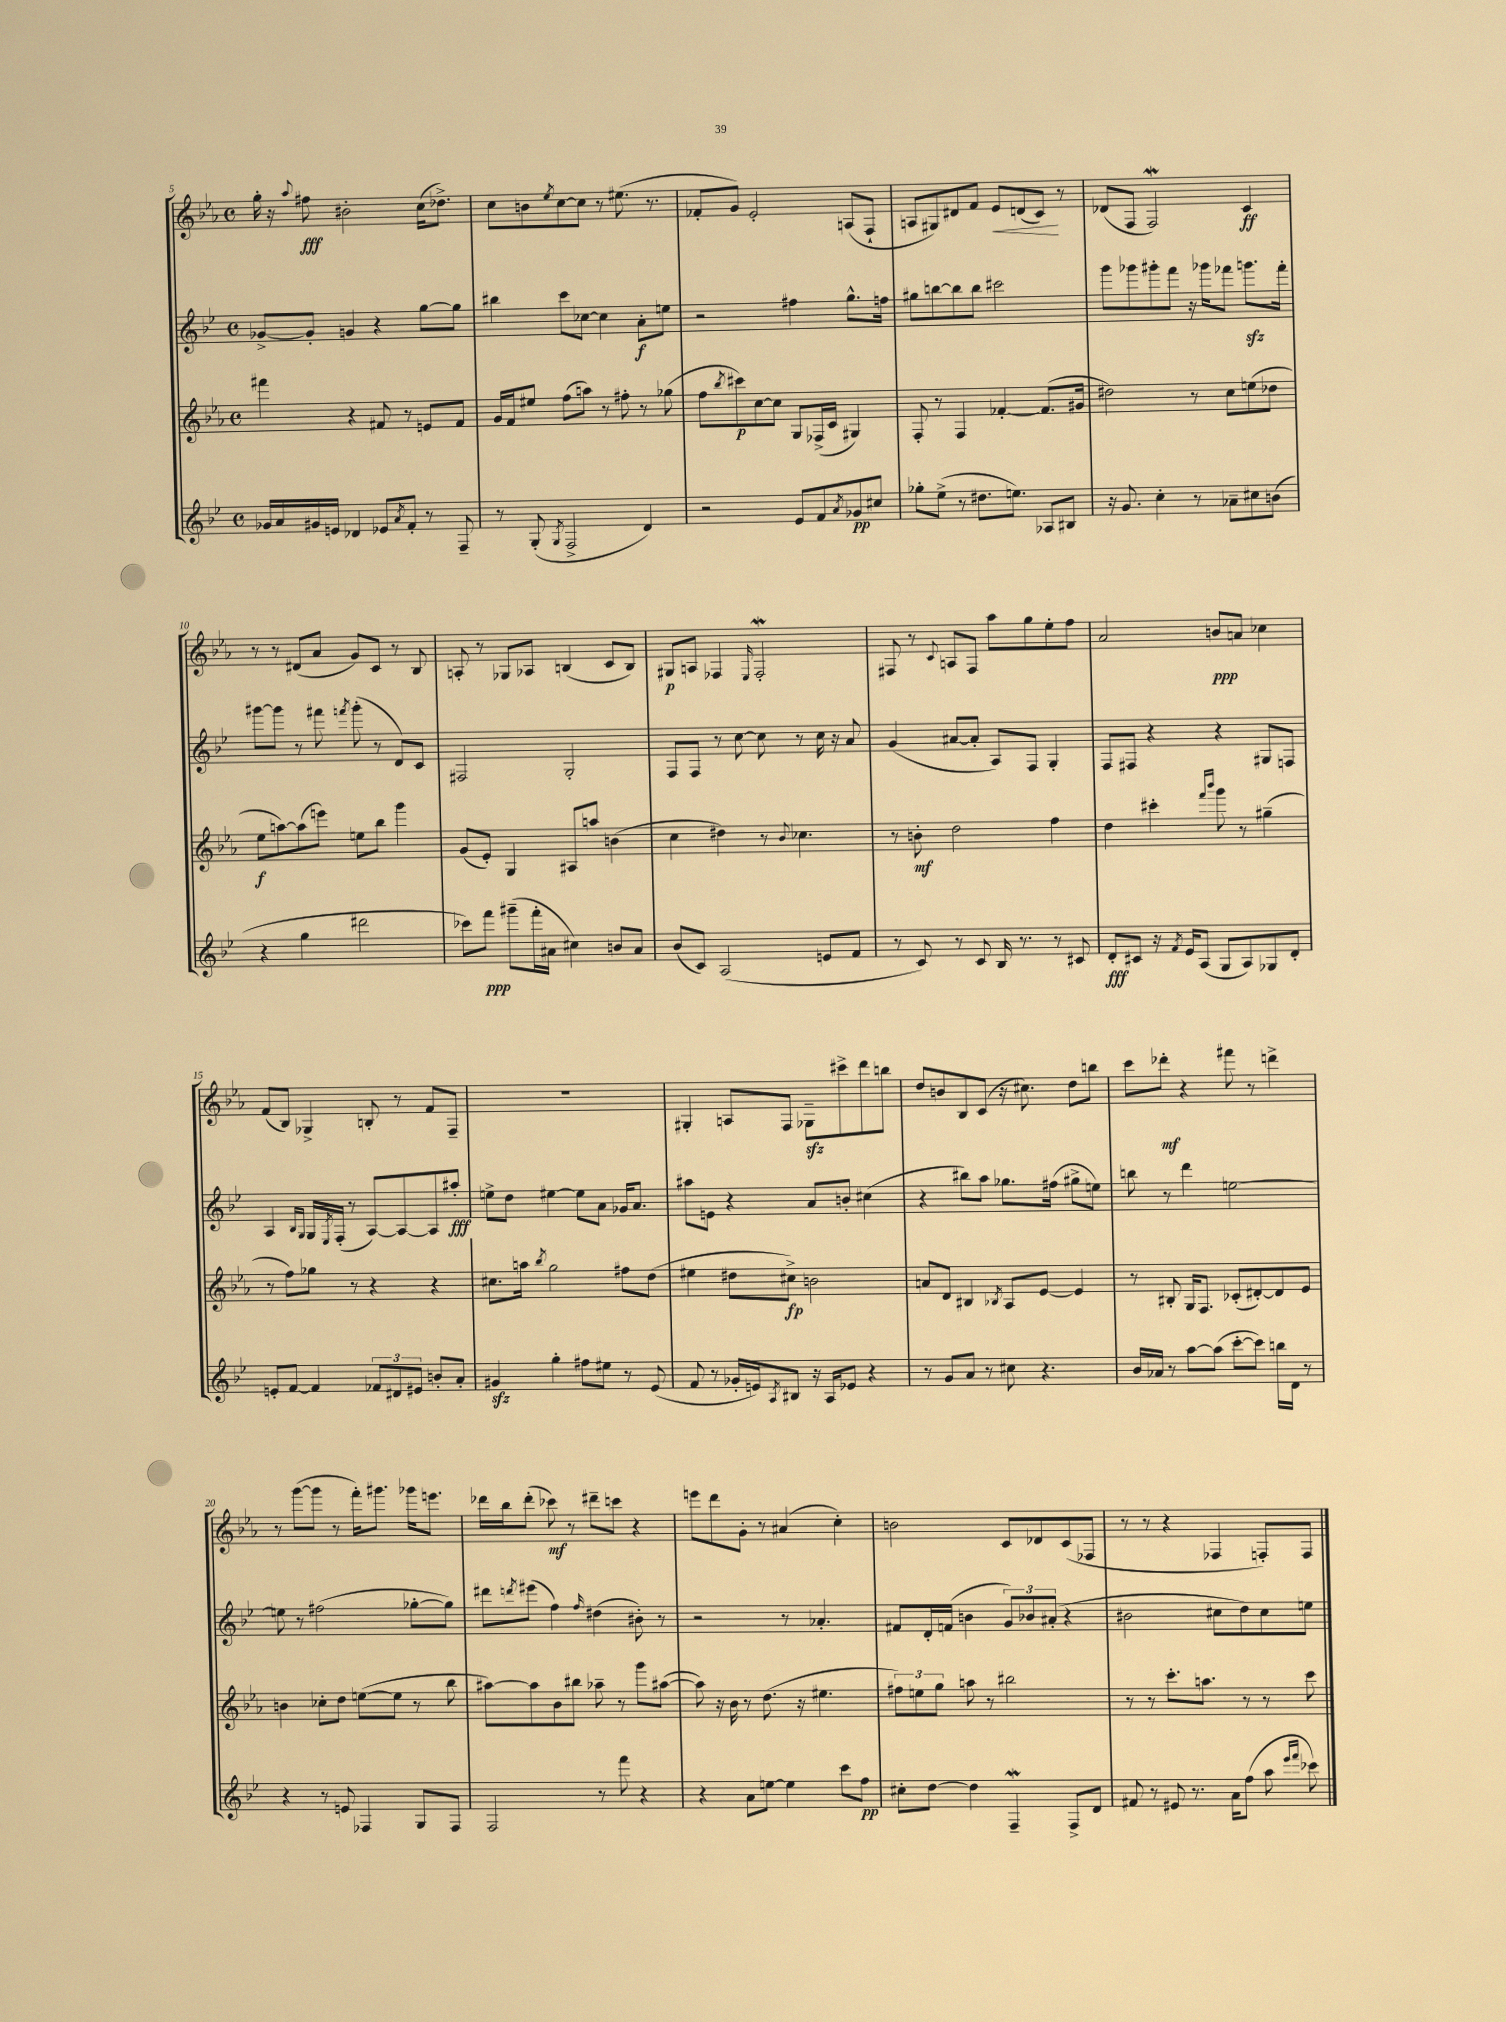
<<
\new StaffGroup <<
\new Staff = "s0" {
    \clef treble \key ees \major \defaultTimeSignature \time 4/4
    g''16-. r16 \appoggiatura { aes''8 } fis''8\fff bis'2-. c''16( des''8.->) |
    c''8 b'8 \acciaccatura { ees''8 } c''8~ c''8 r8 eis''8.( r8. |
    fes'8-. g'8) ees'2-. a8( f8-! |
    a8 gis8) dis'8 f'8 ees'8\< d'8( c'8\!) r8 |
    des'8( f8 f2\mordent) c'4\ff |
    r8 r8 dis'8( aes'8 g'8) c'8 r8 bes8 |
    a8-. r8 ges8 aes8 b4( c'8 b8) |
    gis8\p a8 fes4 \grace { ees16 } fes2-.\mordent |
    fis8 r8 \appoggiatura { c'8 } a8 fis8 aes''8 g''8 ees''8-. f''8 |
    aes'2 b'8\ppp a'8 ces''4 |
    f'8( bes8) ges4-> b8-. r8 f'8 f8-- |
    R1 |
    gis4-. a8 f8 ges8--\sfz cis'''8-> d'''8 b''8 |
    d''8 b'8 bes8 c'8( r16 cis''8.) d''8 b''8 |
    c'''8 des'''8-.\mf r4 fis'''8 r8 d'''4-> |
    r8 g'''8~( g'''8 r8 f'''16-.) gis'''8. ges'''16 e'''8. |
    des'''16 bes''16 des'''8-.( ces'''8\mf) r8 dis'''8-- c'''8 r4 |
    e'''8 d'''8 g'8-. r8 ais'4( c''4-.) |
    b'2 c'8 des'8 c'8( fes8 |
    r8 r8 r4 fes4 f8-.) f8 \bar "|." |
}
\new Staff = "s1" {
    \clef treble \key bes \major \defaultTimeSignature \time 4/4
    ges'8~-> ges'8-. g'4 r4 g''8~ g''8 |
    bis''4 c'''8 ces''8~ ces''4 a'8-.\f e''8 |
    r2 fis''4 g''8.-^ f''16 |
    gis''8 b''8~ b''8 b''8 cis'''2 |
    g'''8 ges'''8 gis'''8-. f'''8 r16 ges'''16 fes'''8 g'''8.\sfz fes'''16-. |
    gis'''8~ gis'''8 r8 fis'''8 \acciaccatura { f'''8 } gis'''8-.( r8 d'8) c'8 |
    fis2 g2-. |
    f8 f8 r8 c''8~ c''8 r8 c''16 r16 a'8 |
    g'4( ais'8~ ais'8-. a8) f8 g4-. |
    f8 fis8 r4 r4 gis8 f8 |
    a4 \grace { bes16 g16 } g16 \acciaccatura { ees8 } f16-.( r8 a8~) a8~ a8 ais''8-.\fff |
    e''8-> d''8 eis''4~ eis''8 a'8 ges'16 a'8. |
    ais''8 e'8 r4 a'8 b'8-. cis''4( |
    r4 bis''8) a''8 ges''8. fis''16( gis''8-> e''8) |
    b''8 r8 d'''4 e''2~ |
    e''8 r8 fis''2( ges''8~-. ges''8) |
    dis'''8 \acciaccatura { d'''8 } eis'''8( f''4) \grace { f''16 } dis''4( bis'8-.) r8 |
    r2 r8 aes'4.-. |
    fis'8 d'16-. f'16( b'4 \tuplet 3/2 { g'8) bes'8 ais'8-.( } r4 |
    bis'2 cis''8 d''8) cis''8 e''8 \bar "|." |
}
\new Staff = "s2" {
    \clef treble \key ees \major \defaultTimeSignature \time 4/4
    fis'''4 r4 fis'8 r8 e'8 fis'8 |
    g'16 f'16 eis''8 f''8( a''8) r8 fis''8-. r8 ges''8( |
    f''8 \acciaccatura { bes''8 } cis'''8\p) c''8~ c''8 g8 fes16->( c'16 gis4) |
    f8-. r8 f4 fes'4~-. fes'8.( gis'16 |
    dis''2) r8 c''8 e''8( des''8 |
    ees''8\f a''8~) a''8( e'''8) e''8 bes''8 g'''4 |
    g'8( ees'8-.) g4 ais8 a''8 b'4( |
    c''4 dis''4) r8 \appoggiatura { bes'8 } ces''4. |
    r8 b'8-.\mf d''2 f''4 |
    d''4 cis'''4-. \grace { f'''16 bes'''16 } g'''8 r8 gis''4--( |
    r8 f''8) ges''8 r8 r4 r4 |
    cis''8. a''16 \acciaccatura { bes''8 } g''2 fis''8 d''8( |
    eis''4 dis''8 cis''8->\fp) b'2 |
    a'8 d'8 bis4 \acciaccatura { bes8 } aes8 ees'8~ ees'4 |
    r8 bis8-. g16 f8. ces'8-.( dis'8~-.) dis'8 ees'8 |
    b'4 ces''8-. d''8 e''8~( e''8 r8 bes''8 |
    ais''8~) ais''8 bes'8 bis''8 aes''8-- r8 g'''8 ais''8~( |
    ais''8) r16 bes'16 r8 d''8.( r16 eis''4. |
    \tuplet 3/2 { fis''8) e''8 g''8 } a''8 r8 bis''2 |
    r8 r8 c'''8.-. a''8. r8 r8 c'''8 \bar "|." |
}
\new Staff = "s3" {
    \clef treble \key bes \major \defaultTimeSignature \time 4/4
    ges'16 a'16 gis'16 e'16 des'4 ees'8 \acciaccatura { a'8 } f'8-. r8 f8-- |
    r8 g8-.( \acciaccatura { g8 } f2-> d'4) |
    r2 ees'8 f'8 \acciaccatura { a'8 } ges'8\pp cis''8 |
    ges''8-. ees''8->( r8 dis''8. e''8.) aes8 bis8 |
    r16 g'8. c''4-. r8 aes'8-- cis''8 b'8( |
    r4 g''4 dis'''2 |
    ces'''8) f'''8\ppp gis'''8--( f'''16-. ais'16 cis''4) b'8 ais'8 |
    bes'8( c'8) a2( e'8 f'8 |
    r8 c'8) r8 c'8 bes16 r8. r8 cis'8 |
    d'8-.\fff cis'8 r16 \acciaccatura { f'8 } ees'16 a8( g8 a8) ges8 d'8-. |
    e'8-. f'8~ f'4 \tuplet 3/2 { fes'8 dis'8 eis'8 } b'8-. a'8-. |
    gis'4\sfz g''4-. fis''8 eis''8 r8 ees'8( |
    f'8 r8 ges'16-. e'16) \acciaccatura { a8 } bis8 r16 a16 ees'8 r4 |
    r8 g'8 a'8 r8 cis''8 r4. |
    bes'16 aes'16 r8 a''8~ a''8( c'''8~-. c'''8) b''16 d'16 r8 |
    r4 r8 e'8 fes4 g8 fes8 |
    f2 r8 f'''8 r4 |
    r4 a'8 e''8~ e''4 c'''8 f''8\pp |
    cis''8-. d''8~ d''4 f4--\mordent f8-> d'8 |
    fis'8 r8 eis'8 r8. a'16 f''8( a''8 \grace { ees'''16 f'''16 } ces'''8) \bar "|." |
}
>>
>>
\layout { \context { \Score currentBarNumber = #5 } }
